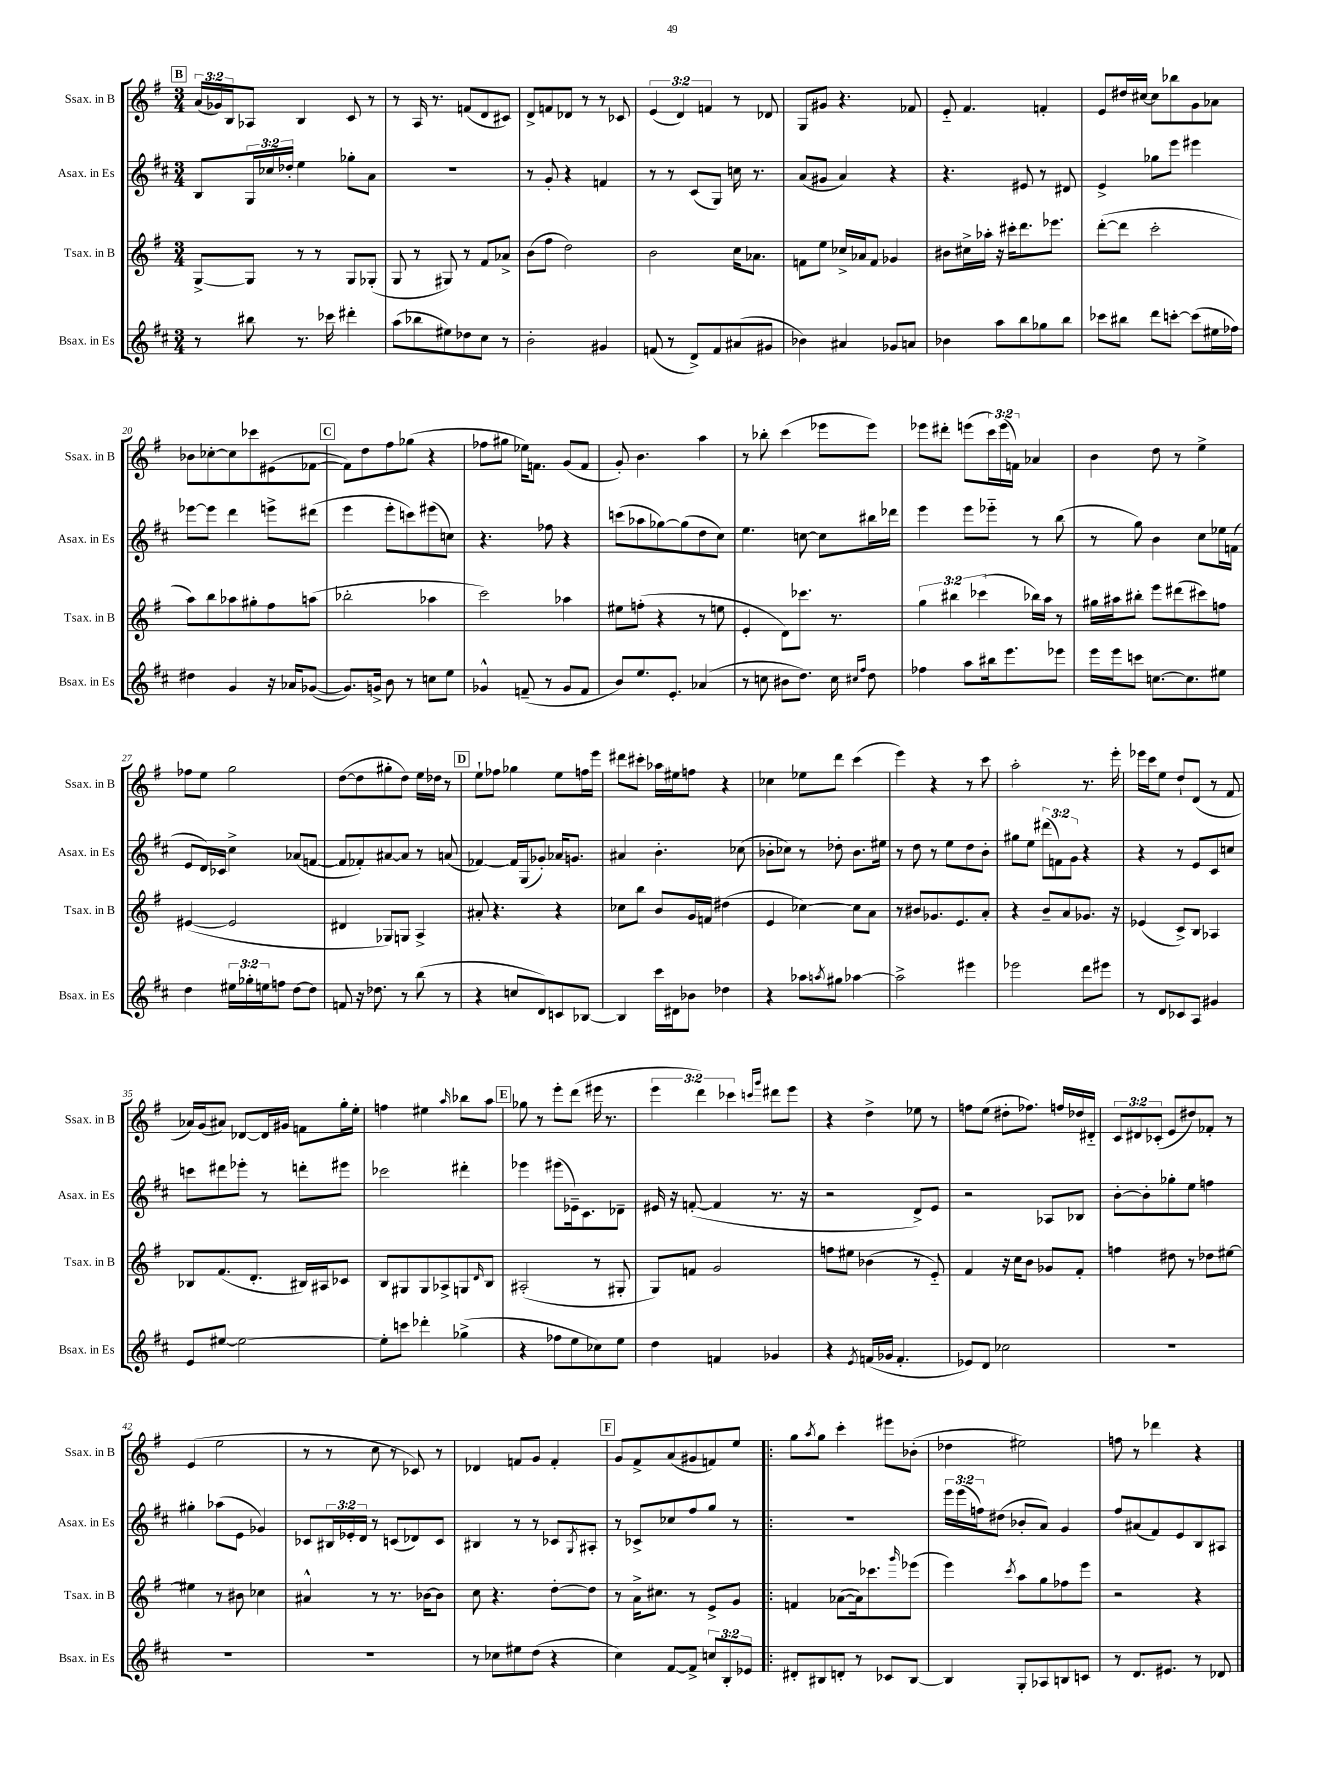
<<
\new StaffGroup <<
\new Staff = "s0" \with { instrumentName = "Ssax. in B" shortInstrumentName = "Ssax. in B" } {
    \clef treble \key g \major \numericTimeSignature \time 3/4 \override Staff.TupletNumber.text = #tuplet-number::calc-fraction-text
    \mark \markup { \box "B" } \tuplet 3/2 { a'16( ges'16) b16 } aes8 b4 c'8 r8 |
    r8 a16 r8. f'8( d'8 cis'8) |
    d'8-> f'8 des'8 r8 r8 ces'8 |
    \tuplet 3/2 { e'4( d'4) f'4 } r8 des'8 |
    g8 gis'8 r4. fes'8 |
    e'8-_ fis'4. f'4-. |
    e'8 dis''16 cis''16~ cis''8 bes''8 g'8 aes'8 |
    bes'8 ces''8~-. ces''8 ces'''8 eis'8( fes'8~ |
    \mark \markup { \box "C" } fes'8) d''8 fis''8 ges''8( r4 |
    fes''8 gis''8 ees''16) f'8. g'8( f'8 |
    g'8-.) b'4. a''4 |
    r8 bes''8-. c'''4( ees'''8 ees'''8) |
    ees'''8 dis'''8-. e'''8( \tuplet 3/2 { c'''16) e'''16( f'16) } aes'4 |
    b'4 d''8 r8 e''4-> |
    fes''8 e''8 g''2 |
    d''8~( d''8 gis''8-. d''8) e''16 des''16 r8 |
    \mark \markup { \box "D" } e''8-! fes''8 ges''4 e''8 f''16 e'''16 |
    dis'''8 cis'''8-. aes''16 eis''16 f''8 r4 |
    ces''4 ees''8 d'''8 c'''4( |
    e'''4) r4 r8 c'''8 |
    a''2-. r8. e'''16-. |
    ees'''16 c'''16 e''8 d''8-! d'8( r8 fis'8 |
    aes'16) g'16( ais'8) des'8~ des'16 gis'16 f'8 g''16-. e''16-. |
    f''4 eis''4 \grace { a''16 } bes''8 a''8 |
    \mark \markup { \box "E" } ges''8 r8 e'''8-. d'''8( eis'''16 r8. |
    \tuplet 3/2 { e'''4 d'''4) ces'''4 } \grace { c'''16 g'''16 } dis'''8 e'''8 |
    r4 d''4-> ees''8 r8 |
    f''8 e''8( dis''8-. fes''8.) f''16 des''16 dis'16-_ |
    \tuplet 3/2 { c'8 dis'8 ces'8-.( } e'8 dis''8) fes'8-. r8 |
    e'4( e''2 |
    r8 r8 c''8 r8 ces'8) r8 |
    des'4 f'8 g'8 f'4-. |
    \mark \markup { \box "F" } g'8 fis'8-> a'8( gis'8 f'8) e''8 |
    \bar ".|:" g''8 \acciaccatura { a''8 } g''8 c'''4-. eis'''8 bes'8-.( |
    des''4 eis''2) |
    f''8 r8 des'''4 r4 \bar "|." |
}
\new Staff = "s1" \with { instrumentName = "Asax. in Es" shortInstrumentName = "Asax. in Es" } {
    \clef treble \key d \major \numericTimeSignature \time 3/4 \override Staff.TupletNumber.text = #tuplet-number::calc-fraction-text
    \mark \markup { \box "B" } b8 \tuplet 3/2 { g16 ces''16 des''16-. } e''4 ges''8-. a'8 |
    R2. |
    r8 g'8-. r4 f'4 |
    r8 r8 cis'8( g8) c''16 r8. |
    a'8( gis'8 a'4) r4 |
    r4. eis'8 r8 dis'8 |
    e'4-> ges''8 e'''8 eis'''4 |
    ees'''8~ ees'''8 d'''4 e'''8-> dis'''8( |
    \mark \markup { \box "C" } e'''4 e'''8-. c'''8) eis'''8( c''8) |
    r4. fes''8 r4 |
    c'''8( aes''8 ges''8~) ges''8( d''8 cis''8) |
    e''4. c''8~ c''8 bis''16 des'''16 |
    e'''4 e'''8 ees'''8-_ r8 b''8( |
    r8 g''8) b'4 cis''8 ees''16 f'16( |
    e'8 d'16) ces'16 cis''4-> aes'8( f'8~ |
    f'8 fes'8-.) ais'8~ ais'8 r8 a'8( |
    \mark \markup { \box "D" } fes'4~) fes'16 g16( ges'8-.) aes'16 g'8. |
    ais'4 b'4.-. ces''8( |
    bes'8-. ces''8) r8 des''8-. bes'8. eis''16 |
    r8 d''8 r8 e''8 d''8 b'8-. |
    gis''8 e''8 \tuplet 3/2 { dis'''8( f'8) g'8 } r4 |
    r4 r8 e'8 cis'8 c''8 |
    c'''8 dis'''8 ees'''8-. r8 d'''8-. eis'''8 |
    ces'''2 dis'''4-. |
    \mark \markup { \box "E" } ees'''4 eis'''8( ees'16--) cis'8. des'8-- |
    eis'16 r16 f'8~-.( f'4 r8. r16 |
    r2 d'8->) e'8 |
    r2 aes8 bes8 |
    b'8~-. b'8-. ges''8-. e''8 f''4 |
    gis''4-. aes''8( e'8 ges'4) |
    ces'8 \tuplet 3/2 { bis16 ees'16-. d'16 } r8 c'8( des'8) c'8 |
    bis4 r8 r8 ces'8 \acciaccatura { g8 } ais8-. |
    \mark \markup { \box "F" } r8 ces'8-> ces''8 fis''8 g''8 r8 |
    \bar ".|:" R2. |
    \tuplet 3/2 { e'''16 e'''16( f''16) } dis''8( bes'8-. a'8) g'4 |
    fis''8 ais'8( fis'8) e'8 b8 ais8 \bar "|." |
}
\new Staff = "s2" \with { instrumentName = "Tsax. in B" shortInstrumentName = "Tsax. in B" } {
    \clef treble \key g \major \numericTimeSignature \time 3/4 \override Staff.TupletNumber.text = #tuplet-number::calc-fraction-text
    \mark \markup { \box "B" } g8~-> g8 r8 r8 g8 ges8-.( |
    g8 r8 gis8) r8 fis'8 aes'8-> |
    b'8( fis''8 d''2) |
    b'2 c''16 aes'8. |
    f'8 e''8 ces''16-> aes'16 f'8 ges'4 |
    bis'8 cis''16-> aes''16-. r16 cis'''16-. d'''8. ees'''8. |
    d'''8~-.( d'''8 c'''2-. |
    a''8) b''8 aes''8 gis''8-. fis''8 a''8( |
    \mark \markup { \box "C" } bes''2-. aes''4 |
    c'''2) aes''4 |
    eis''8 f''8-.( r4 r8 e''8 |
    e'4-. d'8) ces'''8. r8. |
    \tuplet 3/2 { g''4 bis''4 ces'''4( } bes''16) a''16 r8 |
    gis''16 ais''16 bis''8-. e'''8 dis'''8( cis'''8) f''8 |
    eis'4~( eis'2 |
    dis'4 ges8) g8 a4-> |
    \mark \markup { \box "D" } ais'8-. r4. r4 |
    ces''8 b''8 b'8 g'16 f'16 dis''4( |
    e'4 ces''4~) ces''8 a'8 |
    r8 bis'8 ges'8. e'8. a'8-. |
    r4 b'8-- a'8 ges'8. r16 |
    ees'4( c'8->) b8 aes4 |
    bes8 fis'8.( d'8.-. bis16) ais16 ces'8 |
    b8 gis8 gis8 aes8-> g8 \grace { d'16 } b8 |
    \mark \markup { \box "E" } ais2-.( r8 gis8-. |
    g8) f'8 g'2 |
    f''8 eis''8 bes'4( r8 e'8-_) |
    fis'4 r16 c''16 b'8 ges'8 fis'8-. |
    f''4 dis''8 r8 des''8 eis''8~ |
    eis''4 r8 bis'8 ces''4 |
    ais'4-^ r8 r8. bes'16~ bes'8 |
    c''8 r4. d''8~-. d''8 |
    \mark \markup { \box "F" } r8 a'16-> cis''8. r8 e'8-> g'8 |
    \bar ".|:" f'4 aes'8~( aes'16) ces'''8. \grace { g'''16 } ees'''8( |
    e'''4) \acciaccatura { c'''8 } a''8 g''8 fes''8 e'''8 |
    r2 r4 \bar "|." |
}
\new Staff = "s3" \with { instrumentName = "Bsax. in Es" shortInstrumentName = "Bsax. in Es" } {
    \clef treble \key d \major \numericTimeSignature \time 3/4 \override Staff.TupletNumber.text = #tuplet-number::calc-fraction-text
    \mark \markup { \box "B" } r8 bis''8 r8. ces'''16 dis'''4-. |
    a''8( bes''8 eis''8) des''8 cis''8 r8 |
    b'2-. gis'4 |
    f'8( r8 d'8->) f'8 ais'8( gis'8 |
    bes'4) ais'4 ges'8 a'8 |
    bes'4 a''8 b''8 ges''8 b''8 |
    ces'''8 bis''8 d'''8 c'''8~-. c'''8( eis''16 fes''16) |
    dis''4 g'4 r16 aes'16 ges'8~( |
    \mark \markup { \box "C" } ges'8.) g'16-> b'8 r8 c''8 e''8 |
    ges'4-^ f'8--( r8 ges'8 f'8 |
    b'8) e''8. e'8.-. aes'4( |
    r8 c''8 bis'8 d''8.) c''16 \grace { cis''16 fis''16 } d''8 |
    fes''4 a''8 bis''16 e'''8. ees'''8 |
    e'''16 e'''16 c'''8 c''8.~ c''8. eis''8 |
    d''4 \tuplet 3/2 { eis''16 ges''16-. e''16 } f''8 d''8~ d''8 |
    f'8 r16 des''8. r8 b''8( r8 |
    \mark \markup { \box "D" } r4 c''8 d'8) c'8 bes8~ |
    bes4 cis'''16 dis'16 bes'8 des''4 |
    r4 aes''8 \acciaccatura { a''8 } gis''8 aes''4~ |
    aes''2-> eis'''4 |
    ees'''2 d'''8 eis'''8 |
    r8 d'8 ces'8 a8 gis'4 |
    e'8 eis''8~ eis''2~ |
    eis''8-. c'''8 des'''4-. ges''4->( |
    \mark \markup { \box "E" } r4 fes''8 e''8 ces''8) e''8 |
    d''4 f'4 ges'4 |
    r4 \acciaccatura { e'8 } f'16( ges'16 f'4.-. |
    ees'8) d'8 ces''2 |
    R2. |
    R2. |
    R2. |
    r8 ces''8 eis''8 d''8( r4 |
    \mark \markup { \box "F" } cis''4) fis'8~ fis'8-> \tuplet 3/2 { c''8 b8-. ees'8 } |
    \bar ".|:" dis'8-. bis8 d'8-. r8 ces'8 bis8~ |
    bis4 g8-. aes8 b8 c'8 |
    r8 d'8. eis'8. r8 des'8 \bar "|." |
}
>>
>>
\layout { \context { \Score currentBarNumber = #13 } }
